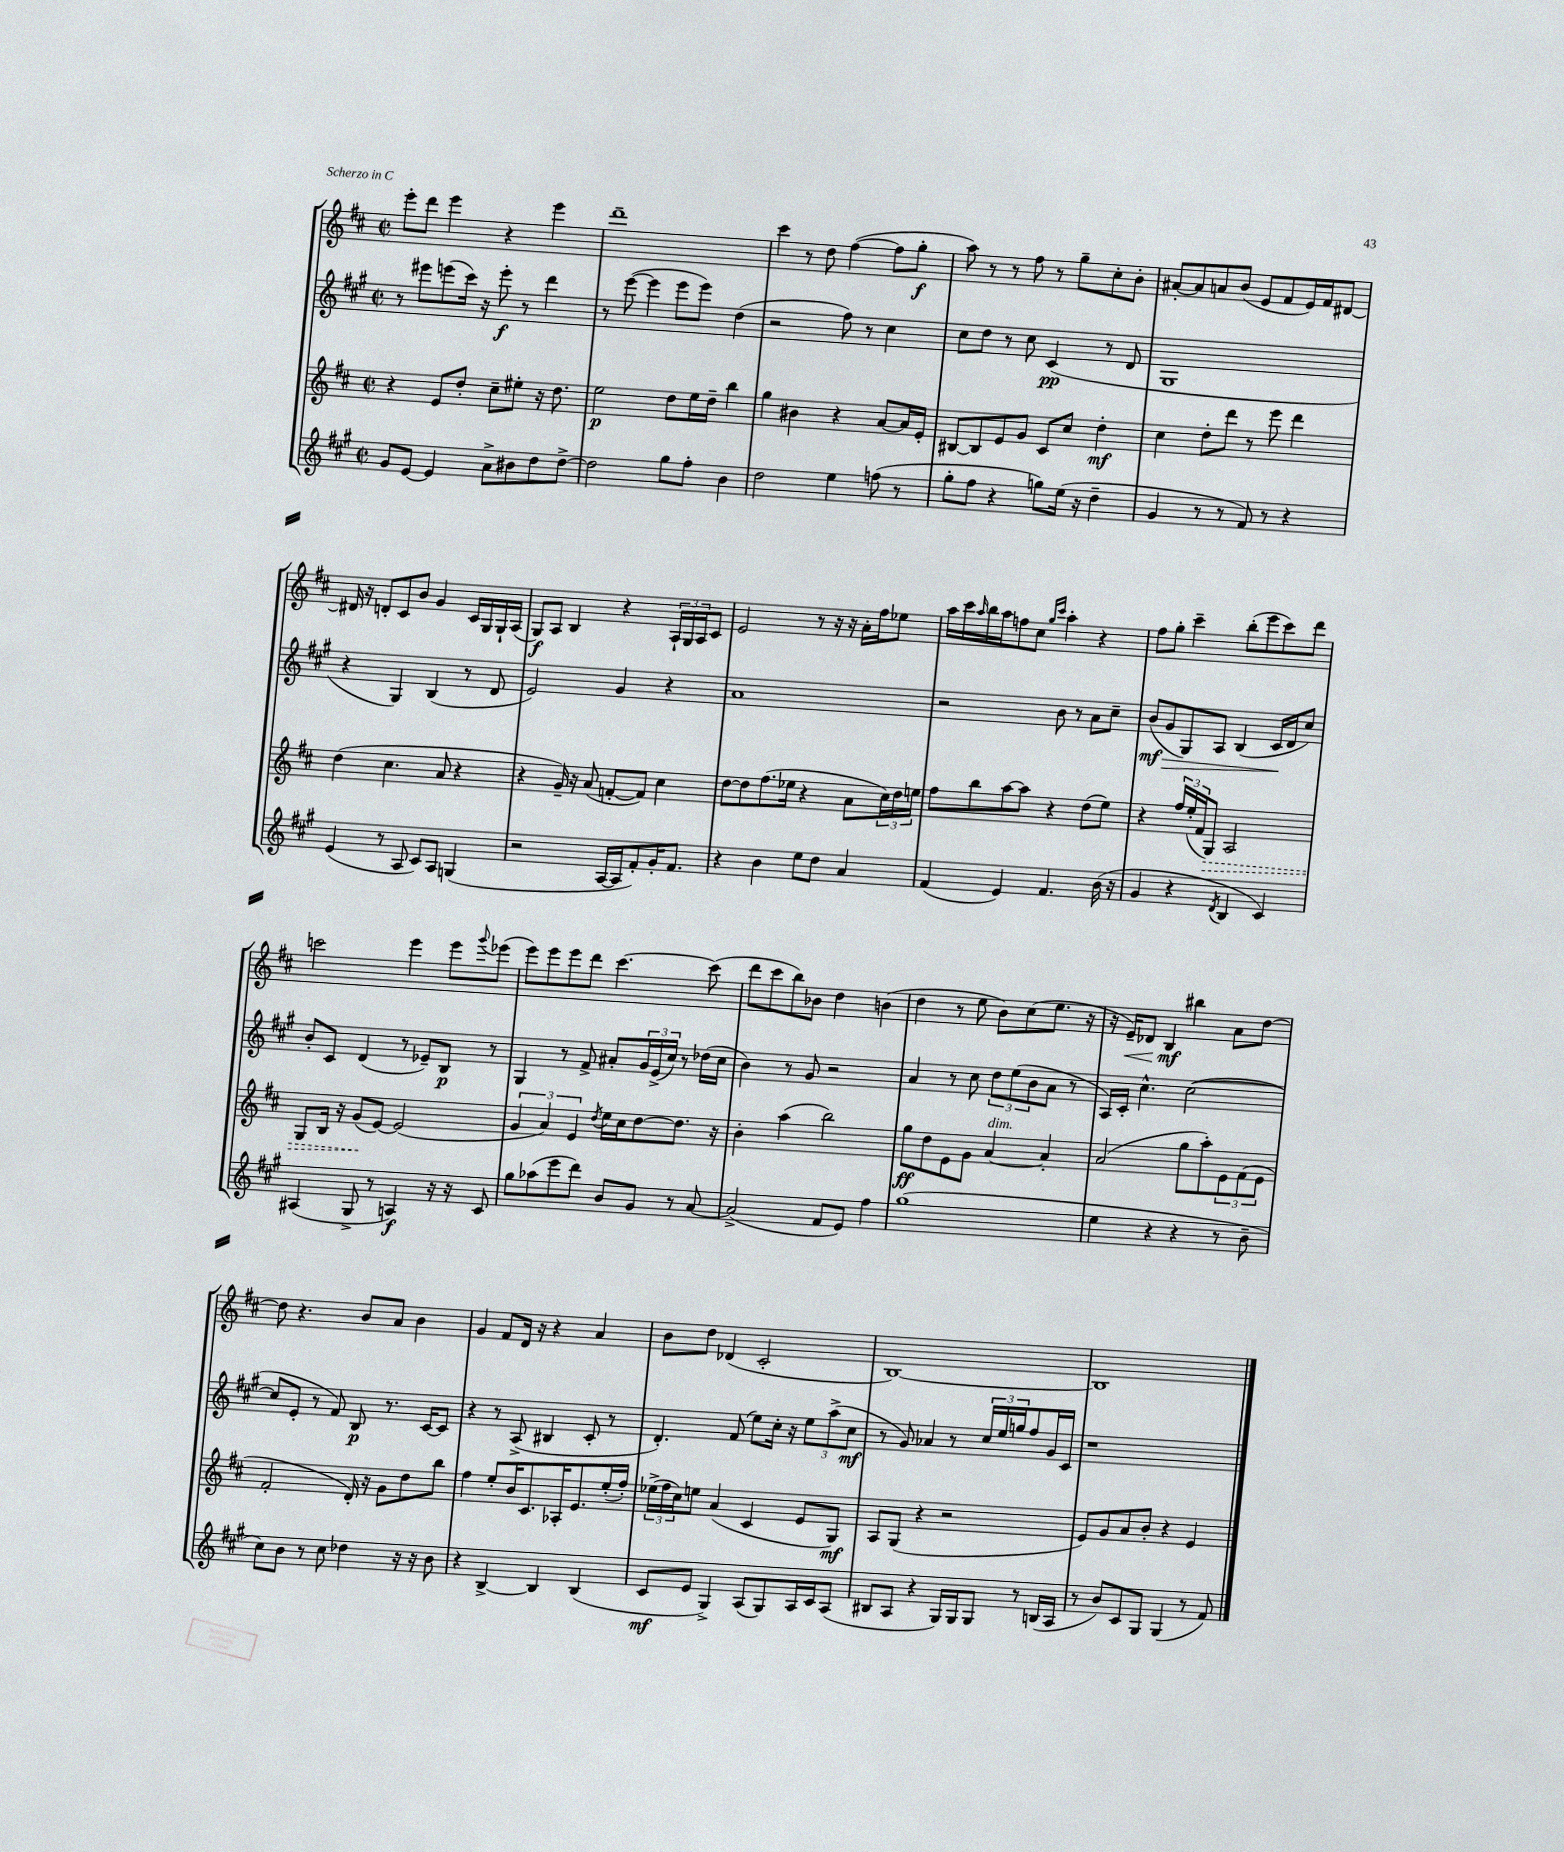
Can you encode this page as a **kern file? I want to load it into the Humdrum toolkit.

**kern	**kern	**kern	**kern
*staff4	*staff3	*staff2	*staff1
*clefG2	*clefG2	*clefG2	*clefG2
*k[f#c#g#]	*k[f#c#]	*k[f#c#g#]	*k[f#c#]
*M2/2	*M2/2	*M2/2	*M2/2
*met(c|)	*met(c|)	*met(c|)	*met(c|)
8g#/L	4r	8r	8eee'\L
[8e/J	.	8eee#\L	8ddd\J
4e/]	8e/L	(8eee\	4eee\
.	8dd'/J	16ccc#\Jk)	.
.	.	16r	.
8a^\L	8cc#~\L	8eee'\	4r
8b#\	8ee#'\J	8r	.
8dd\	16r	4ddd\	4eee\
.	8.dd\	.	.
[8dd^\J	.	.	.
=	=	=	=
2dd\]	2ee\	8r	1ddd~
.	.	([8eee\	.
.	.	4eee\]	.
8gg#\L	8dd\L	8eee\L	.
8ff#'\J	16ee\L	8eee\J)	.
.	16dd~\JJ	.	.
4b\	4bb\	(4dd\	.
=	=	=	=
2dd\	4gg\	2r	4ccc#\
.	4b#\	.	8r
.	.	.	8dd\
4ee\	4r	8ff#\)	([4ff#\
.	.	8r	.
(8ff\	[8a/L	4cc#\	8ff#\]L
8r	16a/]L	.	8gg'\J
.	16e'/JJ	.	.
=	=	=	=
8gg#'\L	[8B#/L	8cc#\L	8aa\)
8ff#\J	8B#/]	8dd\J	8r
4r	8e/	8r	8r
.	8g/J	8cc#\	8ff#\
8gg\L)	8c#/L	(4c#/	8r
(16ee\Jk	8cc#/J	.	8gg~\L
16r	.	.	.
4dd~\	4dd'\	8r	8cc#'\
.	.	8d/	8b'\J
=	=	=	=
4g#/	4cc#\	1G#	[8a#'/L
.	.	.	8a#/]
8r	8dd'\L	.	8a/
8r	8ddd\J	.	(8b/J
8f#/)	8r	.	8e/L
8r	8eee\	.	8f#/
4r	4ddd\	.	16e/L)
.	.	.	16f#/J
.	.	.	[8d#/J
=	=	=	=
(4e/	(4dd\	4r	16d#/]
.	.	.	16r
.	.	.	8d'/L
8r	4.cc#\	4G#/)	8c#/
8A/	.	.	8b/J
8c#/L)	.	(4B/	4g/
8A/J	8a/	.	.
(4G/	4r	8r	16c#/LL
.	.	.	16G/
.	.	8d/	16G`/
.	.	.	(16A/JJ
=	=	=	=
2r	4r	2e/)	8G/L)
.	.	.	8A/J
.	16g~/)	.	4B/
.	16r	.	.
.	(8a/	.	.
[16A/LL	[8f'/L	4g#/	4r
16A/]J	.	.	.
8f#'/)	8f/]J)	.	.
16g#'/K	4cc#\	4r	24A`/LL
.	.	.	24G/
8.f#/J	.	.	.
.	.	.	24A/J
.	.	.	8c#/J
=	=	=	=
4r	[8dd\L	1a	2e/
.	8dd\]	.	.
4b\	(8.ff#\	.	.
.	16ee-\Jk	.	.
8ee\L	4r	.	8r
8dd\J	.	.	16r
.	.	.	16r
4a/	8a\L	.	16a'\LL
.	.	.	16ff#\J
.	24cc#\L)	.	8ee-\J
.	24dd\	.	.
.	24ee\JJ	.	.
=	=	=	=
(4f#/	8ff#\L	2r	16aa\LL
.	.	.	16ccc#\
.	.	.	16qqaa/
.	8bb\	.	16bb\
.	.	.	16aa\J
4e/)	[8aa\	.	8ff\
.	8aa\]J	.	8cc#\J
.	.	.	16qqgg/LL
.	.	.	16qqccc#/JJ
4.f#/	4r	8b\	4aa'\
.	.	8r	.
.	(8dd\L	8a\L	4r
(16b\	8ee\J)	8cc#~\J	.
16r	.	.	.
=	=	=	=
4g#/	4r	(8b/L	8ff#\L
.	.	8g#/	8gg'\J
4r	24ff#/LL	8G#/)	4ccc#~\
.	(24ee'/	.	.
.	24f#/J	.	.
.	8G/J)	8A/J	.
8qd/	.	.	.
4B/	2A/	(4B/	(8bb'\L
.	.	.	8eee\
4c#/)	.	16c#/LL	8ccc#\)
.	.	16d/J	.
.	.	8cc#/J)	8ddd\J
=	=	=	=
(4A#/	8G/L	8b'/L	2ccc\
.	16B/Jk	8c#/J	.
.	16r	.	.
8G#^/	(8g/L	(4d/	.
8r	[8e/J)	.	.
4A/)	(2e/]	8r	4eee\
.	.	8e-~/L)	.
16r	.	8B/J	8eee\L
16r	.	.	.
.	.	.	8qqggg/
8c#/	.	8r	(8eee-\J
=	=	=	=
8gg#\L	6g/	4G#/	8eee\L)
(8aa-\	.	.	8eee\
.	6a/)	.	.
8eee\	.	8r	8eee\
.	6e/	.	.
8ddd\J)	.	8f#^/	8ddd\J
.	8qdd/	.	.
8b/L	16ee\LL	8a#'/L	[4.ccc#\
.	16cc#\J	.	.
8g#/J	[8dd\	24g#/L	.
.	.	(24e^/	.
.	.	24cc#/JJ)	.
8r	8.dd\]J	8r	.
[8a/	.	(16dd-\LL	(8ccc#\]
.	16r	16cc#\JJ	.
=	=	=	=
(2a^/]	4b'\	4b\)	8ddd\L
.	.	.	8ccc#\
.	(4aa\	8r	8bb\)
.	.	8g#/	8b-\J
8f#/L	2bb\)	2r	4dd\
8e/J)	.	.	.
4ff#\	.	.	(4b\
=	=	=	=
(1gg#	8gg\L	4a/	4dd\
.	8dd\	.	.
.	8e\	8r	8r
.	8g\J	8cc#\	8ee\
.	[4a/	12dd\L	8b\L)
.	.	(12ee\	.
.	.	.	(8cc#\
.	.	12b\	.
.	4a'/]	8a\J	8.ee\J
.	.	8r	.
.	.	.	16r
=	=	=	=
4ee\	(2a/	16A/LL)	16r
.	.	16c#'/JJ	16e~/LK)
.	.	4.cc#^^\	8d-/J
4r	.	.	4B/
4r	8gg\L	([2cc#\	4bb#\
.	8aa'\)	.	.
8r	12e\	.	8a\L
.	(12f#\	.	.
8b~\	.	.	[8dd\J
.	12e\J	.	.
=	=	=	=
8cc#\L)	2f#'/	8cc#/]L	8dd\]
8b\J	.	8e'/J	4.r
8r	.	8r	.
8cc#\	.	8f#/)	.
4dd-\	16d'/)	8B/	8b/L
.	16r	.	.
.	8g\L	8.r	8a/J
16r	8dd\	.	4b\
16r	.	[16c#/LK	.
8b\	8bb\J	8c#/]J	.
=	=	=	=
4r	4ff#\	4r	4g/
[4B^/	8ee'/L	8r	8f#/L
.	16b/K	(8A^/	16d/Jk
.	8.c#/	.	16r
4B/]	.	4B#/	4r
.	16A-'/K	.	.
.	8.e/	.	.
(4B/	.	8c#'/	4a/
.	(16ee'/L	8r	.
.	16ff#'/JJ)	.	.
=	=	=	=
8c#/L	(24ee-^\LL	4.d'/)	8b\L
.	24ff#\	.	.
.	24cc#\J)	.	.
8e/J	8ee\J	.	8dd\J
4G#^/)	(4a/	.	(4d-/
.	.	(8f#/	.
(8A/L	4c#/	8ee\L)	2c#'/
8G#/)	.	16cc#'\Jk	.
.	.	16r	.
16A/L	8e/L	12ee\L	.
16c#/J	.	.	.
.	.	(12aa^\	.
(8A/J	8G/J)	.	.
.	.	12cc#\J	.
=	=	=	=
8B#/L	8A/L	8r	[1B)
8A/J	(8G/J	8g#/)	.
4r	4r	4a-/	.
16G#/LL)	2r	8r	.
16G#/J	.	.	.
8G#/J	.	24cc#/LL	.
.	.	24ee/	.
.	.	24gg/J	.
8r	.	8ff#/	.
(16B/LL	.	16g#/L	.
16A/JJ	.	16c#/JJ	.
=	=	=	=
8r	8e/L)	1r	1B]
8b/L)	8g/	.	.
8c#/	8a/	.	.
8G#/J	8b'/J	.	.
(4G#/	4r	.	.
8r	4e/	.	.
8f#/)	.	.	.
==	==	==	==
*-	*-	*-	*-
